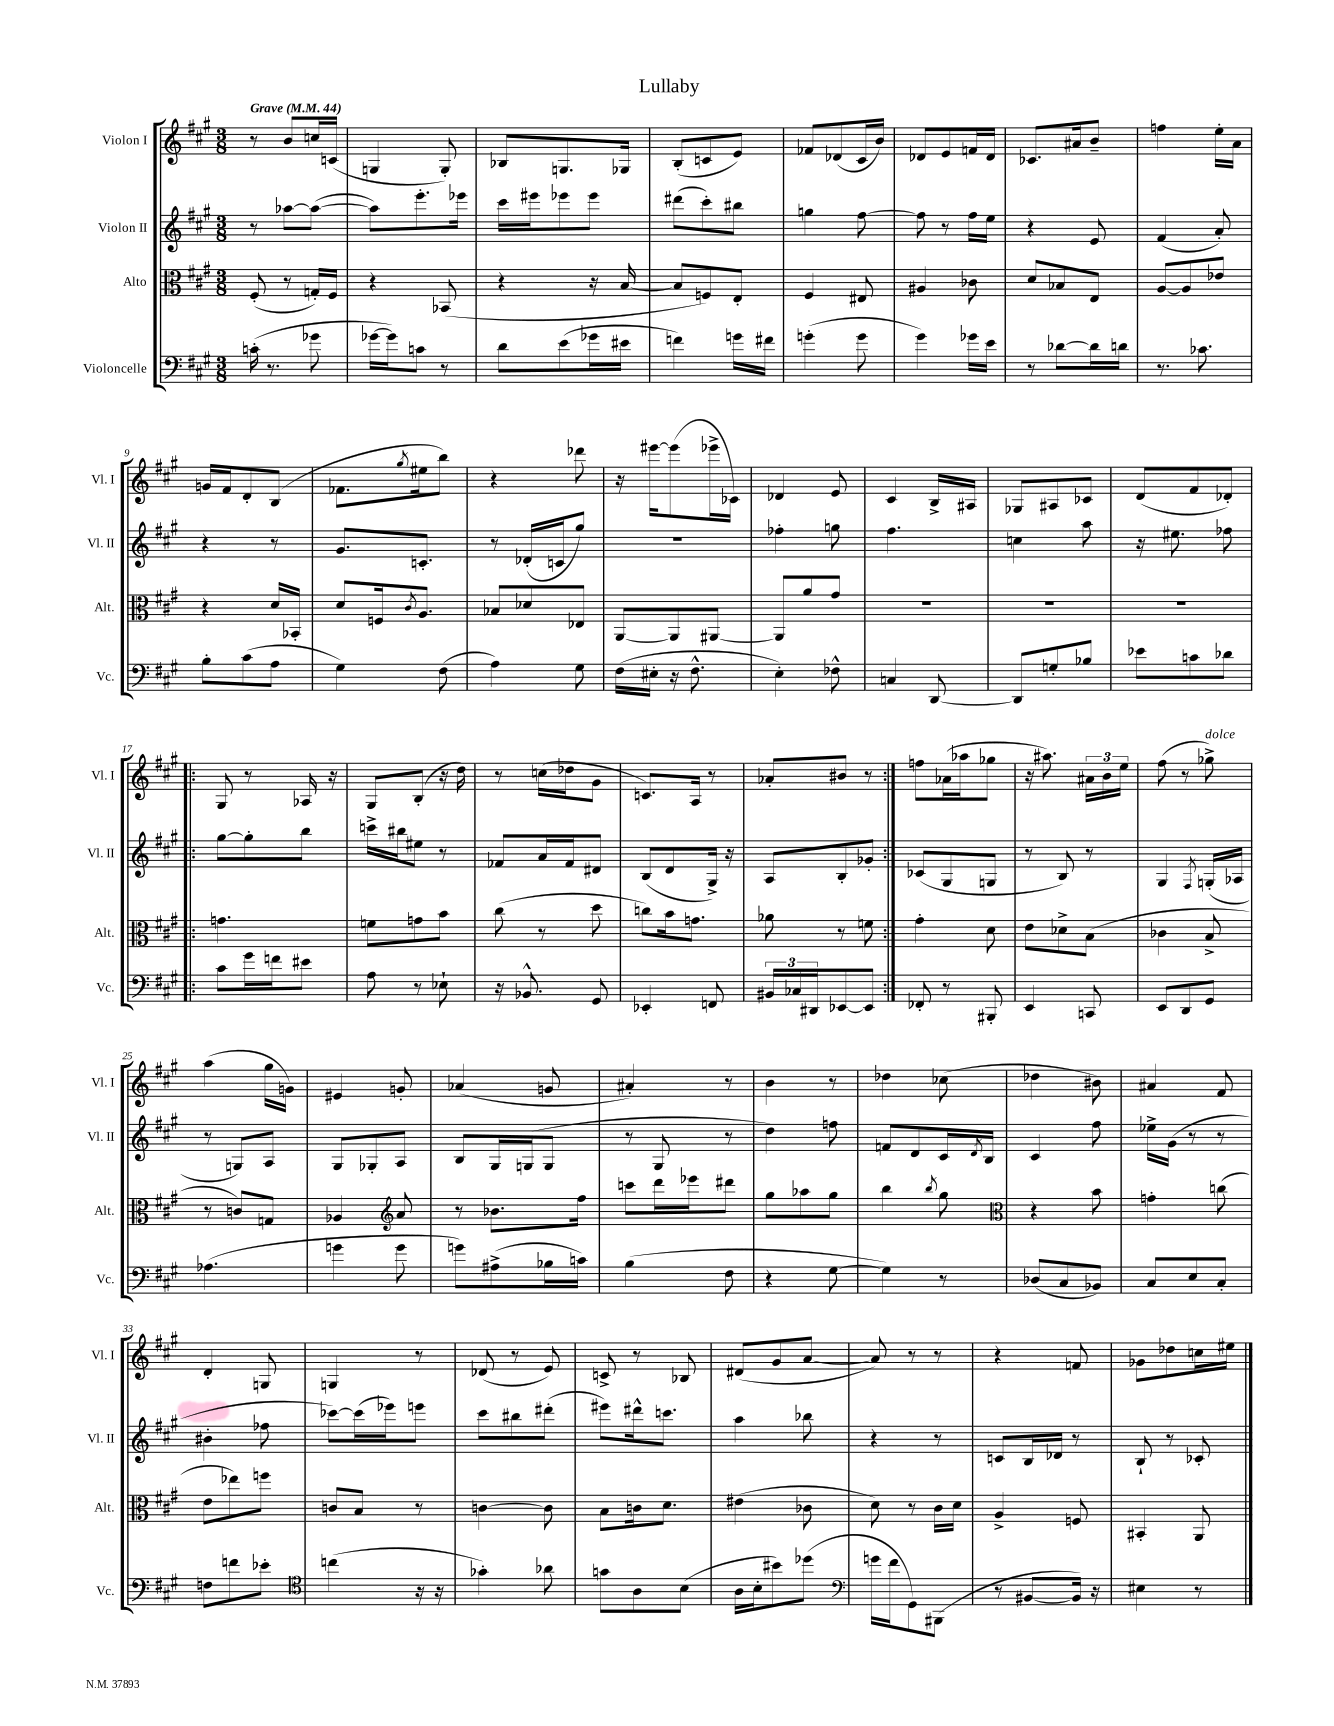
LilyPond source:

\header { title = "Lullaby" }
<<
\new StaffGroup <<
\new Staff = "s0" \with { instrumentName = "Violon I" shortInstrumentName = "Vl. I" } {
    \clef treble \key a \major \numericTimeSignature \time 3/8 \tempo "Grave" 4 = 44
    r8 b'8 c''16 c'16( |
    g4 g8-.) |
    bes8 g8. ges16 |
    b8-.( c'8 e'8) |
    fes'8 des'8( cis'16 b'16) |
    des'8 e'8 f'16 des'16 |
    ces'8. ais'16 b'8-- |
    f''4 e''16-. a'16 |
    g'16 fis'16 d'8-. b8( |
    fes'8. \acciaccatura { gis''8 } eis''16 b''8) |
    r4 des'''8 |
    r16 eis'''16~ eis'''8( ees'''16-> ces'16) |
    des'4 e'8 |
    cis'4 b16-> ais16 |
    ges8 ais8 ces'8 |
    d'8( fis'8 des'8-.) |
    \repeat volta 2 { gis8 r8 aes16 r16 |
    gis8 b8-.( r16 d''16) |
    r8 c''16( des''16 gis'8 |
    c'8.) a16 r8 |
    aes'8-. bis'8 r8 | }
    f''8 aes'16( aes''16 ges''8 |
    r16 ais''8.) \tuplet 3/2 { ais'16 b'16 e''16 } |
    fis''8( r8 ges''8->^\markup { \italic "dolce" }) |
    a''4( gis''16 g'16) |
    eis'4 g'8-. |
    aes'4( g'8 |
    ais'4-.) r8 |
    b'4 r8 |
    des''4 ces''8( |
    des''4 bis'8) |
    ais'4 fis'8 |
    d'4-. g8 |
    g4 r8 |
    des'8( r8 e'8) |
    c'8-> r8 bes8 |
    dis'8( gis'8 a'8~ |
    a'8) r8 r8 |
    r4 f'8 |
    ges'8 des''8 c''16 eis''16 \bar "|." |
}
\new Staff = "s1" \with { instrumentName = "Violon II" shortInstrumentName = "Vl. II" } {
    \clef treble \key a \major \numericTimeSignature \time 3/8
    r8 aes''8~ aes''8~( |
    aes''8) e'''8.-. ees'''16 |
    cis'''16 eis'''16 ees'''8 ees'''8 |
    dis'''8( cis'''8-.) bis''8 |
    g''4 fis''8~ |
    fis''8 r8 fis''16 e''16 |
    r4 e'8 |
    fis'4( a'8-.) |
    r4 r8 |
    gis'8. c'8.-. |
    r8 des'16-.( c'16 gis''8) |
    r4. |
    fes''4-. g''8 |
    fis''4. |
    c''4 a''8 |
    r16 eis''8. fes''8 |
    \repeat volta 2 { gis''8~ gis''8-. b''8 |
    c'''16-> bis''16 eis''8 r8 |
    fes'8 a'16 fes'16 dis'8 |
    b8( d'8 gis16->) r16 |
    a8 b8-. ges'8-. | }
    ces'8( gis8 g8 |
    r8 b8) r8 |
    gis4 \acciaccatura { fis8 } g16-.( aes16 |
    r8 g8) a8 |
    gis8 ges8-. a8 |
    b8 gis16 g16( g8 |
    r8 gis8 r8 |
    d''4) f''8 |
    f'8 d'8 cis'16 \acciaccatura { d'8 } b16 |
    cis'4 fis''8 |
    ees''16-> gis'16( r8 r8 |
    bis'4-. fes''8 |
    ces'''8~) ces'''16( ees'''16) e'''8 |
    cis'''8 bis''8 dis'''8-.( |
    eis'''8) dis'''16-^ c'''8. |
    a''4 bes''8 |
    r4 r8 |
    c'8 b16 des'16 r8 |
    b8-! r8 ces'8-. \bar "|." |
}
\new Staff = "s2" \with { instrumentName = "Alto" shortInstrumentName = "Alt." } {
    \clef alto \key a \major \numericTimeSignature \time 3/8
    fis8-.( r8 g16-.) fis16 |
    r4 bes,8( |
    r4 r16 b16~ |
    b8 f8) e8-. |
    fis4 eis8 |
    ais4 ces'8 |
    d'8 bes8 e8 |
    a8~ a8 ees'8 |
    r4 d'16 bes,16-. |
    d'8 f16 \acciaccatura { cis'8 } a8. |
    bes8 des'8 ees8 |
    a,8~ a,8 ais,8~ |
    ais,8 a'8 gis'8 |
    R4. |
    R4. |
    R4. |
    \repeat volta 2 { g'4. |
    f'8 g'8 b'8 |
    cis''8( r8 d''8 |
    c''8) b'16 g'8. |
    aes'8 r8 f'8 | }
    gis'4-. d'8 |
    e'8 des'8-> b8( |
    ces'4 b8-> |
    r8 c'8) g8 |
    aes4 \clef treble a'8 |
    r8 bes'8. fis''16 |
    c'''8 d'''16 ees'''16 dis'''8 |
    gis''8 aes''8 gis''8 |
    b''4 \acciaccatura { b''8 } gis''8 |
    \clef alto r4 b'8 |
    g'4-. c''8( |
    e'8 ees''8) f''8 |
    c'8 b8 r8 |
    c'4~ c'8 |
    b8 c'16 d'8. |
    eis'4( ces'8 |
    d'8) r8 cis'16 d'16 |
    a4-> f8 |
    bis,4-. a,8 \bar "|." |
}
\new Staff = "s3" \with { instrumentName = "Violoncelle" shortInstrumentName = "Vc." } {
    \clef bass \key a \major \numericTimeSignature \time 3/8
    c'16-.( r8. ges'8 |
    ges'16~ ges'16) c'8 r8 |
    d'8 e'8( ges'16 eis'16 |
    f'4) g'16 fis'16 |
    g'4-.( g'8 |
    gis'4) ges'16 e'16 |
    r8 des'8~ des'16 d'16 |
    r8. ces'8. |
    b8-. cis'8( a8 |
    gis4) fis8( |
    a4) gis8 |
    fis16( eis16-. r16 fis8.-^ |
    e4-.) fes8-^ |
    c4 d,8~ |
    d,8 g8-. bes8 |
    ees'8 c'8 des'8 |
    \repeat volta 2 { cis'8 gis'16 f'16 eis'8 |
    a8 r8 ees8-! |
    r16 bes,8.-^ gis,8 |
    ees,4-. f,8 |
    \tuplet 3/2 { bis,16 ces16 dis,16 } ees,8~ ees,8 | }
    fes,8-. r8 bis,,8-. |
    e,4 c,8 |
    e,8 d,8 gis,8 |
    aes4.( |
    g'4 g'8 |
    g'8) ais8->( bes16 c'16) |
    b4( fis8 |
    r4 gis8~ |
    gis4) r8 |
    des8( cis8 bes,8) |
    cis8 e8 cis8-. |
    f8 f'8 ees'8-. |
    \clef tenor c''4( r16 r16 |
    ges'4-.) aes'8 |
    g'8 a8 b8( |
    a16 b16-. bis'8) des''8( |
    \clef bass g'16 fis'16 gis,8) bis,,8( |
    r8 bis,8~ bis,16) r16 |
    eis4 r8 \bar "|." |
}
>>
>>
